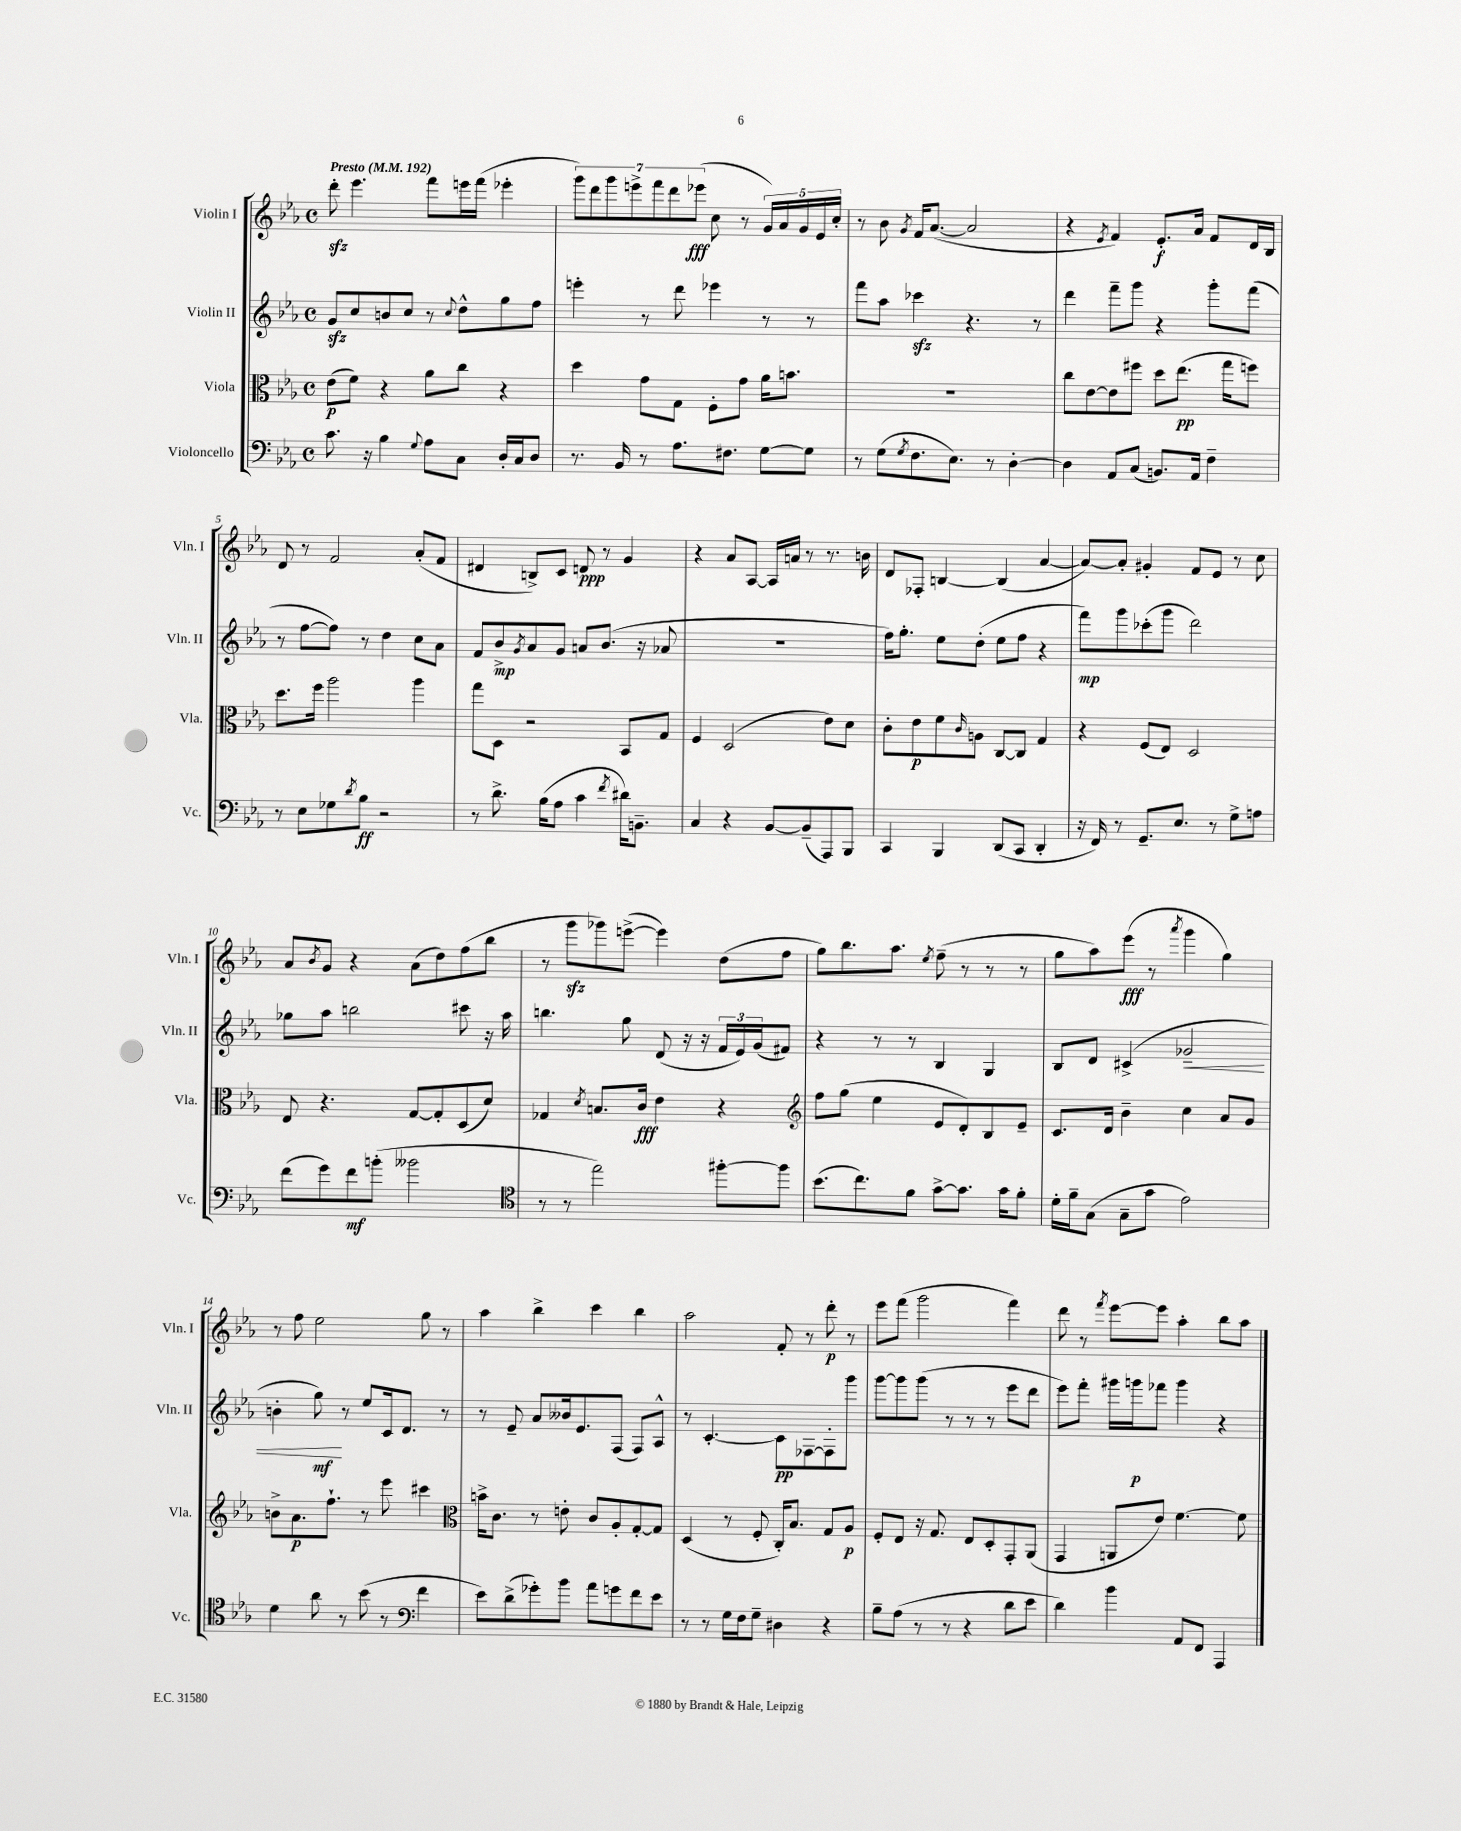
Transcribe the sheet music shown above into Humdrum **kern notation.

**kern	**kern	**kern	**kern
*staff4	*staff3	*staff2	*staff1
*clefF4	*clefC3	*clefG2	*clefG2
*k[b-e-a-]	*k[b-e-a-]	*k[b-e-a-]	*k[b-e-a-]
*M4/4	*M4/4	*M4/4	*M4/4
*met(c)	*met(c)	*met(c)	*met(c)
*MM192	*MM192	*MM192	*MM192
8.c	(8e-	8g	8ddd'
.	8f)	8cc	4.eee-
16r	.	.	.
4B-	4r	8b	.
.	.	8cc	.
8qqG	.	.	.
8A-	8a-	8r	8fff
.	.	8qqcc	.
8C	8cc	8dd^^	16eee
.	.	.	(16fff
16D'	4r	8gg	4eee-'
16C	.	.	.
8D	.	8ff	.
=	=	=	=
8.r	4dd	4eee'	14ggg)
.	.	.	14ddd
.	.	.	14ggg
16BB-	.	.	.
.	.	.	14eee^
8r	8g	8r	.
.	.	.	14fff
.	.	.	14ddd
8.A-	8G	8ddd	.
.	.	.	(14eee-
.	8F'	4eee-	8cc
8.F#	.	.	.
.	8g	.	8r
[8G	16a-	8r	20g)
.	.	.	20a-
.	8.b	.	.
.	.	.	20g
8G]	.	8r	.
.	.	.	20e-
.	.	.	20cc'
=	=	=	=
8r	1r	8fff	8r
(8G	.	8aa-	8b-
8qG	.	.	8qg
8.F	.	4ccc-	16f
.	.	.	([8.a-
8.E-)	.	.	.
.	.	4.r	2a-]
8r	.	.	.
[4D'	.	.	.
.	.	8r	.
=	=	=	=
4D]	8cc	4ddd	4r
.	[8e-	.	.
.	.	.	8qe-
8AA-	8e-]	8fff~	4f)
(8C	8ff#	8ggg	.
8.BB)	8dd	4r	8.e-'
.	(8.ee-	.	.
16AA-	.	.	16a-
4F~	.	8ggg'	8f
.	16gg	.	.
.	8ff)	(8fff	16d
.	.	.	16B-
=	=	=	=
8r	8.dd	8r	8d
8E-	.	[8ff	8r
.	16ff	.	.
8G-	2aa-	8ff])	2f
8qd	.	.	.
8B-	.	8r	.
2r	.	4dd	.
.	4aa-	8cc	(8a-'
.	.	8a-	8f
=	=	=	=
8r	8gg	8f	4d#
8.d^	8D	8b-^	.
.	.	8qg	.
.	2r	8a-	8B^)
(16B-	.	.	.
8A-	.	8g	8c
4c	.	8a	8d
.	.	(8.b-	8r
8qf	.	.	.
16d#)	8BB-	.	4g
8.BB~	.	16r	.
.	8G	8a-	.
=	=	=	=
4C	4F	1r	4r
4r	(2D	.	8a-
.	.	.	[8A-
[8BB-	.	.	16A-]
.	.	.	16a
(8BB-~]	.	.	8r
8AAA-)	8e-)	.	8.r
8BBB-	8d	.	.
.	.	.	16b
=	=	=	=
4CC	8c'	16ff)	8d
.	.	8.gg'	.
.	8e-	.	8F-'
4BBB-	8f	8ee-	[4B
.	16qqc	.	.
.	8A	(8dd'	.
(8DD	[8C	8ee-	(4B]
8CC	8C]	8ff	.
4DD'	4G	4r	[4a-
=	=	=	=
16r	4r	8fff)	8a-_)
16FF)	.	.	.
8r	.	8ggg	8a-']
8.GG~	(8F	(8ccc-'	4g#'
.	8E-)	8ggg	.
8.E-	.	.	.
.	2D	2ddd)	8f
8r	.	.	8e-
8G^	.	.	8r
8A	.	.	8cc
=	=	=	=
(8f	8E-	8gg-	8a-
.	.	.	8qb-
8g)	4.r	8aa-	8g
8f	.	2bb	4r
(8b'	.	.	.
2b--	[8G	.	(8a-
.	8G']	.	8dd)
.	(8D	8ccc#	(8ff
.	8d)	16r	8bb-
.	.	16aa-	.
=	=	=	=
*clefC4	*	*	*
8r	4G-	4.bb	8r
8r	.	.	8ggg
.	8qd	.	.
2ee-)	8.B	.	8ggg-)
.	.	8gg	([8eee^
.	16c	.	.
.	4e-	(8d	4eee])
.	.	16r	.
.	.	16r	.
[8ff#'	4r	24f	(8dd
.	.	24e-)	.
.	.	(24g	.
8ff#]	.	8f#)	8ff
=	=	=	=
*	*clefG2	*	*
(8.b-	8ff	4r	8gg)
.	(8gg	.	8.bb-
8.cc)	.	.	.
.	4ee-	8r	.
.	.	.	8.aa-
8f	.	8r	.
.	.	.	8qee-
[8g^	8e-	4B-	(8ff~
8.g]	8d')	.	8r
.	8B-	4G	8r
16g	.	.	.
8f'	8e-~	.	8r
=	=	=	=
16d'	8.c	8B-	8gg
16f~	.	.	.
(8G	.	8d	8aa-)
.	16d	.	.
8G~	4b-~	(4c#^	(8eee-
8g	.	.	8r
.	.	.	8qaaa-
2e-)	4cc	2g-~	4ggg
.	8a-	.	4gg)
.	8g	.	.
=	=	=	=
4d	8b^	4b'	8r
.	8.a-	.	8ff
8a-	.	8gg)	2ee-
.	8.ff`	.	.
8r	.	8r	.
(8b-	8r	8ee-	.
8r	8eee-	16c	.
.	.	8.d	.
*clefF4	*	*	*
4f	4ccc#	.	8gg
.	.	8r	8r
=	=	=	=
*	*clefC3	*	*
8e-)	16b^	8r	4aa-
.	8.c	.	.
(8d^	.	8e-~	.
8g-')	8r	8a-	4bb-^
8b-	8e'	16b--	.
.	.	8.e-	.
8a-	8c	.	4ccc
8g	8A-'	(8F	.
8f	[8G'	8F)	4bb-
8e-	8G]	8A-^^	.
=	=	=	=
8r	(4D	8r	2aa-
8r	.	[4.c'	.
16G	8r	.	.
16F	.	.	.
8G~	8F'	.	.
4D#	16C')	8c]	8f'
.	8.B-	.	.
.	.	[8F-	8r
4r	8G	8F-']	8ddd'
.	8A-	8ggg	8r
=	=	=	=
8B-~	8F'	[8ggg	8eee-
(8A-	8E-	8ggg]	(8fff
8r	16r	(8ggg	2ggg
.	8.G	.	.
8r	.	8r	.
4r	8E-	8r	.
.	8D'	8r	.
8d	8GG'	8eee-	4fff)
8e-	(8AA-	8ddd	.
=	=	=	=
4d)	4GG	8eee-)	8ddd
.	.	8fff'	8r
.	.	.	8qfff
4b-	8AA	16ggg#	[8eee-
.	.	16ggg	.
.	8e-)	8fff-	8eee-]
8AA-	[4.f	4ggg	4aa-'
8FF	.	.	.
4AAA-	.	4r	8bb-
.	8f]	.	8aa-
==	==	==	==
*-	*-	*-	*-
